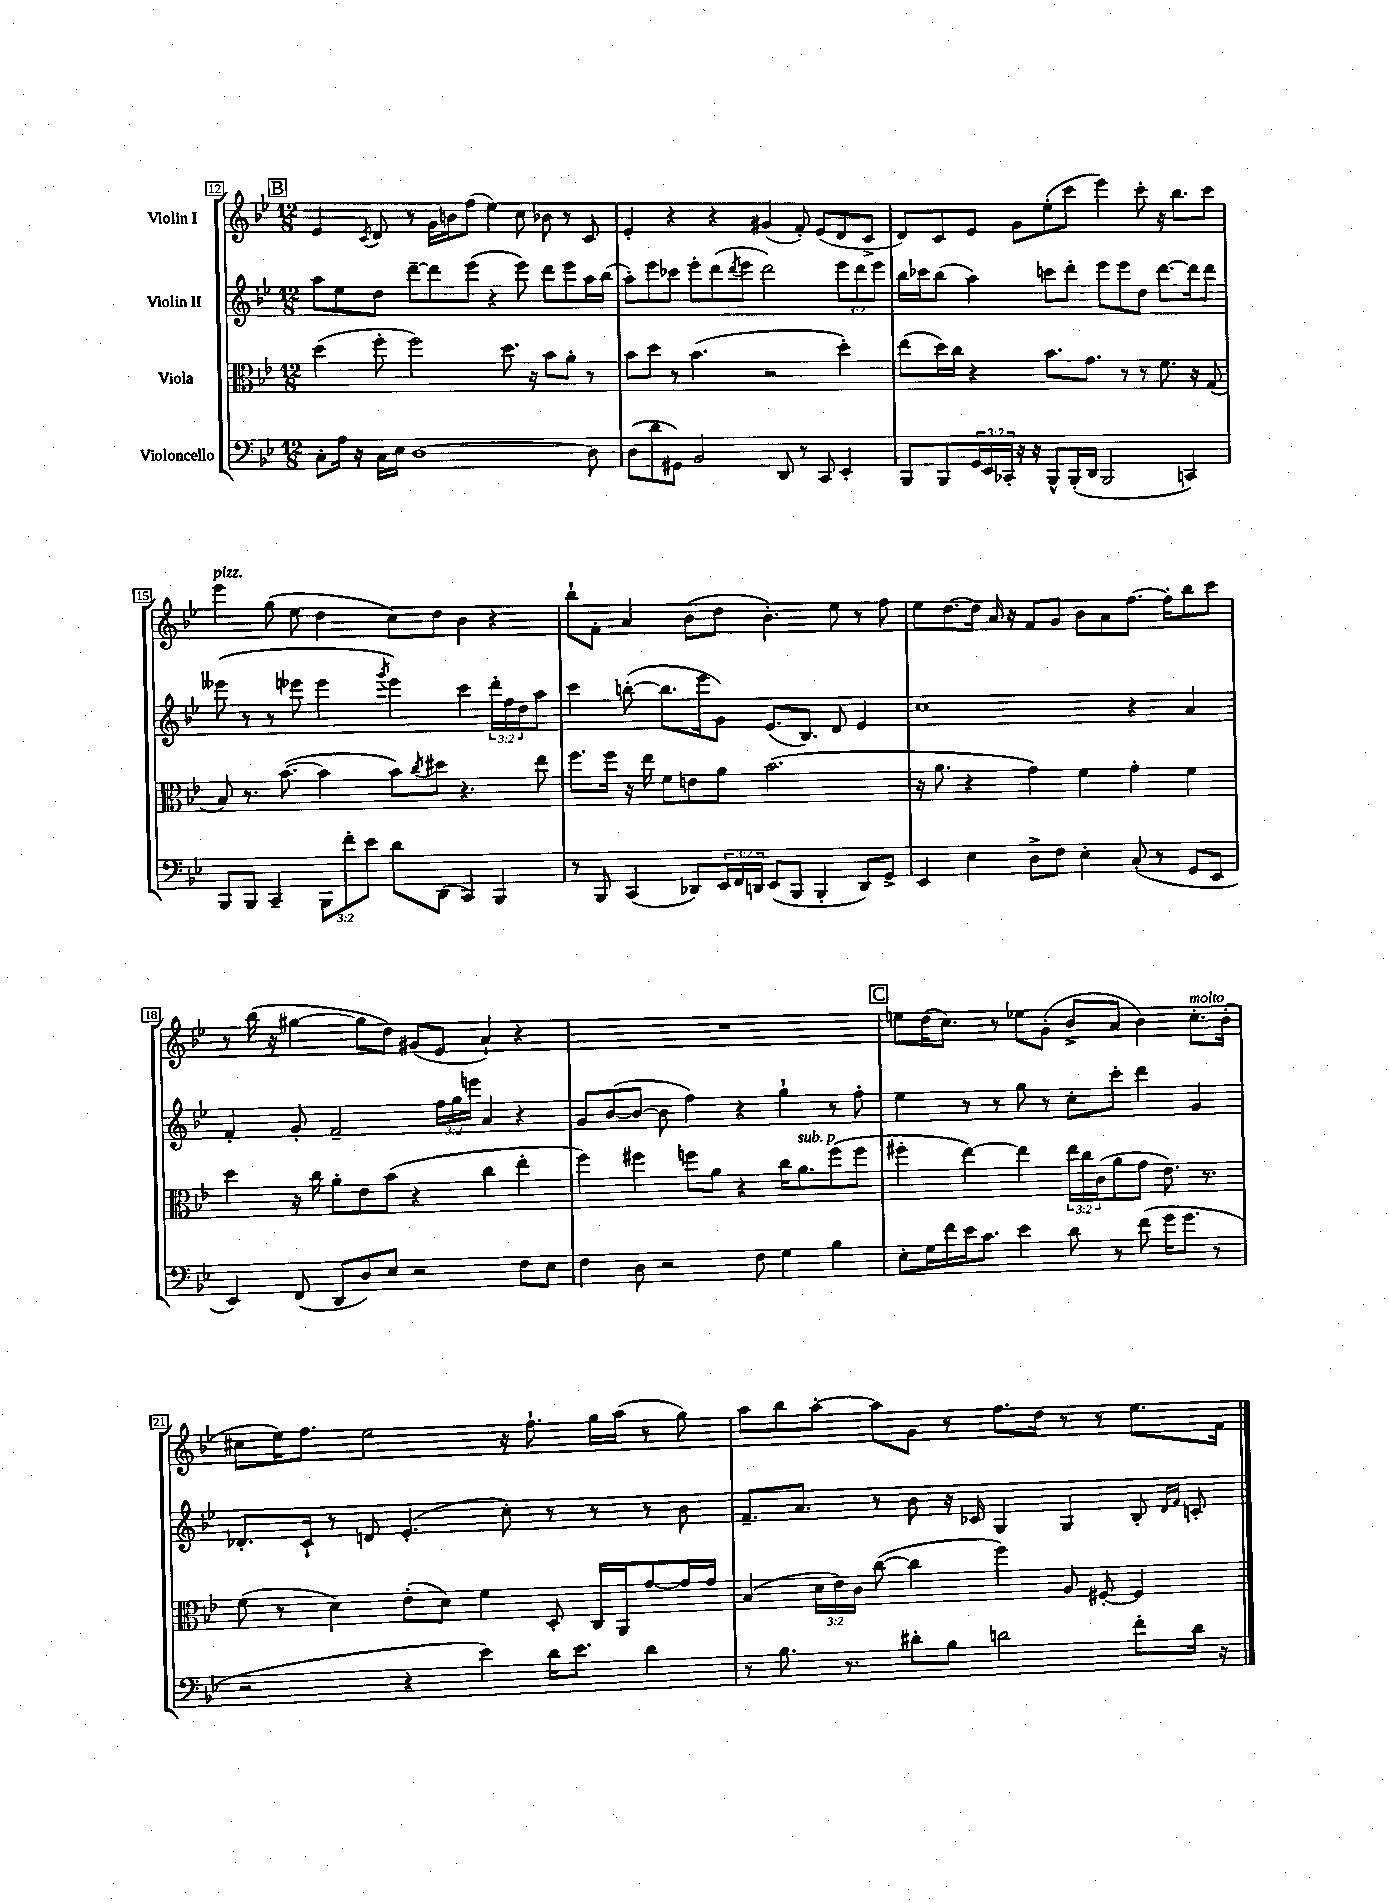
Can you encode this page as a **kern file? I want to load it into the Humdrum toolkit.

**kern	**kern	**kern	**kern
*staff4	*staff3	*staff2	*staff1
*clefF4	*clefC3	*clefG2	*clefG2
*k[b-e-]	*k[b-e-]	*k[b-e-]	*k[b-e-]
*M12/8	*M12/8	*M12/8	*M12/8
8C'\L	(4dd\	8aa\L	4e-/
16A\Jk	.	8ee-\	.
16r	.	.	.
.	.	.	8qc/
16C\LL	8ff'\	8dd\J	8d/
16E-\JJ	.	.	.
[1D	2ff\)	[8ddd~\L	8r
.	.	8ddd\]	16g\LL
.	.	.	16b\J
.	.	(8eee-\J	(8ff\J
.	.	4r	4ee-\)
.	8.dd\	.	.
.	.	8eee-\)	8cc\
.	16r	.	.
.	8b-\L	8ddd\L	8b-\
.	8a'\J	8eee-\	8r
8D\]	8r	16aa\L	8c/
.	.	(16bb-\JJ	.
=	=	=	=
(8D\L	8b-\L	8aa'\L)	4e-'/
8d\	8dd\J	8eee-\	.
8GG#\J)	8r	8ccc-\J	4r
2BB-/	(4.b-\	8eee-'\L	.
.	.	(8ddd\	4r
.	.	8qddd/	.
.	.	8eee-\J	.
.	2r	2ddd\)	(4g#/
8DD/	.	.	.
8r	.	.	8f'/)
8CC/	.	.	(8e-/L
4EE-'/	4dd'\)	12eee-\L	8d/
.	.	12ddd\	.
.	.	.	8c^/J
.	.	12eee-\J	.
=	=	=	=
8BBB-/L	(8ee-\L	16bb-\LL	8d/L)
.	.	16ccc-\J	.
8BBB-/	16dd\L)	(8bb-\J	8c/
.	16cc\JJ	.	.
24GG/L	4r	4aa\)	8e-/J
24EE-/	.	.	.
24CC-'/JJ	.	.	.
16r	.	.	8g\L
16r	.	.	.
8BBB-^^/L	8.b-\L	8ccc\L	(8ee-'\
(16BBB-'/L	.	8ddd'\J	8ccc\J
16DD/JJ	8.g\J	.	.
2BBB-/	.	8eee-\L	4eee-\)
.	8r	8eee-\	.
.	8r	8dd\J	8ccc'\
.	8.f\	[8.ddd\L	16r
.	.	.	8.bb-\L
4CC/)	.	.	.
.	16r	16ddd\]k	.
.	(8G/	8ddd\J	8ccc\J
=	=	=	=
8BBB-/L	8B-/)	(8eee--\	4eee-\
8BBB-/J	8.r	8r	.
4CC~/	.	8r	(8gg\
.	([8.b-\	.	.
.	.	8eee-\	8ee-\
12BBB-\L	4b-\]	4eee-\	4dd\
12f'\	.	.	.
12e-\J	.	.	.
.	.	8qggg/	.
8d\L	8b-\L)	4eee-\)	8cc\L)
.	8qcc/	.	.
(8DD\J	8dd#\J	.	8dd\J
4CC/)	4.r	4ccc\	4b-\
4BBB-/	.	24ddd'\LL	4r
.	.	24ff\	.
.	.	24dd\J	.
.	8ee-\	8aa\J	.
=	=	=	=
8r	8.ff\L	4ccc\	8bb-`\L
8BBB-/	.	.	8f'\J
.	16ff\Jk	.	.
(4CC/	16r	([8bb'\	4a/
.	16ee-\	.	.
.	8f\L	8.bb\]L	.
8DD-/L)	8e\	.	(8b-\L
.	.	16eee-\k	.
24EE-/L	8a\J	8g\J)	8dd\J
24FF/	.	.	.
24DD/JJ	.	.	.
(8EE-/L	(2.b-\	(8.e-/L	4.b-'\)
8BBB-/J	.	.	.
.	.	8.B-/J)	.
4BBB-'/	.	.	.
.	.	8d/	8ee-\
8DD/L)	.	4e-/	8r
8GG^/J	.	.	8ff\
=	=	=	=
4EE-/	16r	1cc	8ee-\L
.	8.a\	.	.
.	.	.	[8.dd\
4E-\	4r	.	.
.	.	.	16dd\]Jk
.	.	.	16a/
.	.	.	16r
8D^\L	4g\)	.	8f/L
8F\J	.	.	8g/J
4E-'\	4f\	.	8b-\L
.	.	.	8a\
(8C'/	4g'\	4r	[8.ff\J
8r	.	.	.
.	.	.	16ff'\]LK
8GG/L	4f\	4a/	8bb-\
8EE-/J	.	.	8ccc\J
=	=	=	=
4EE-/)	4dd\	4f'/	8r
.	.	.	(16bb-\
.	.	.	16r
(8FF/	16r	8g'/	[4gg#\
.	16cc\	.	.
8DD/L	8a'\L	2f~/	.
8D/)	8e-\	.	8gg#\]L
8E-/J	(8b-\J	.	8dd\J)
2r	4r	.	(8g#/L
.	.	24ff\LL	8e-/J
.	.	24gg\	.
.	.	24eee\JJ	.
.	4cc\	4a/	4a`/)
8F\L	4ee-'\	4r	4r
8E-\J	.	.	.
=	=	=	=
4F\	4ff\)	8g/L	1.r
.	.	([8b-/	.
8D\	4ff#\	8b-/_J	.
2r	.	8b-\]	.
.	8ff\L	4ff\)	.
.	8a\J	.	.
.	4r	4r	.
8F\	.	.	.
4G\	16cc\LK	4gg`\	.
.	8.a\	.	.
4B-\	(8ff\	8r	.
.	8ff\J	8ff'\	.
=	=	=	=
8E-'\L	4ff#'\	4ee-\	8ee\L
16G\L	.	.	(16dd\K
16f\	.	.	8.cc\J)
16e-\J	[4ee-\)	8r	.
8.c\J	.	.	.
.	.	8r	8r
4e-\	4ee-\]	8gg\	8ee-\L
.	.	8r	(8g'\J
8d\	24ee-\LL	8cc'\L	8b-^/L
.	24cc\	.	.
.	(24c\J	.	.
8r	8a\	8ccc'\J	8a/J
(8f\	8g\J	4ddd\	4b-\)
16g\LK	8.e-\)	.	.
8.g\J	.	.	.
.	.	4g/	8.cc'\L
.	8.r	.	.
8r	.	.	.
.	.	.	(16b-'\Jk
=	=	=	=
2r	(8f\	8.d-'/L	8cc#\L
.	8r	.	16ee-\K)
.	.	16c`/Jk	8.ff\J
.	4d\)	8r	.
.	.	8d/	2ee-\
4r	(8e-'\L	(4.e-'/	.
.	8d\J)	.	.
4e-\)	4f\	.	.
.	.	8cc'\)	16r
.	.	.	8.ff`\
16d\LK	8D'/	8r	.
8.e-\J	.	.	.
.	16C/LL	8r	16gg\LL
.	16AA/J	.	(16aa\JJ
4d\	[8g/	8r	8r
.	16g/]L	8b-\	8gg\)
.	16g/JJ	.	.
=	=	=	=
8r	(4B-/	8.f~/L	8aa\L
8.B-\	.	.	8bb-\
.	.	8.a/J	.
.	24d\LL	.	[8aa'\J
.	24e-\)	.	.
8.r	.	.	.
.	24c\JJ	.	.
.	([8cc\	8r	8aa\]L
8d#'\L	4cc\]	8b-\	8g\J
8B-\J	.	16r	8r
.	.	16c-/	.
2d\	4ff\)	4G/	8.ff\L
.	.	.	16dd\Jk
.	8A/	4G/	8r
.	[8F#'/	.	8r
8f'\L	4F#/]	8B-'/	8.ee-\L
.	.	16qqd/LL	.
.	.	16qqf/JJ	.
16d\Jk	.	8c'/	.
16r	.	.	16f\Jk
==	==	==	==
*-	*-	*-	*-
